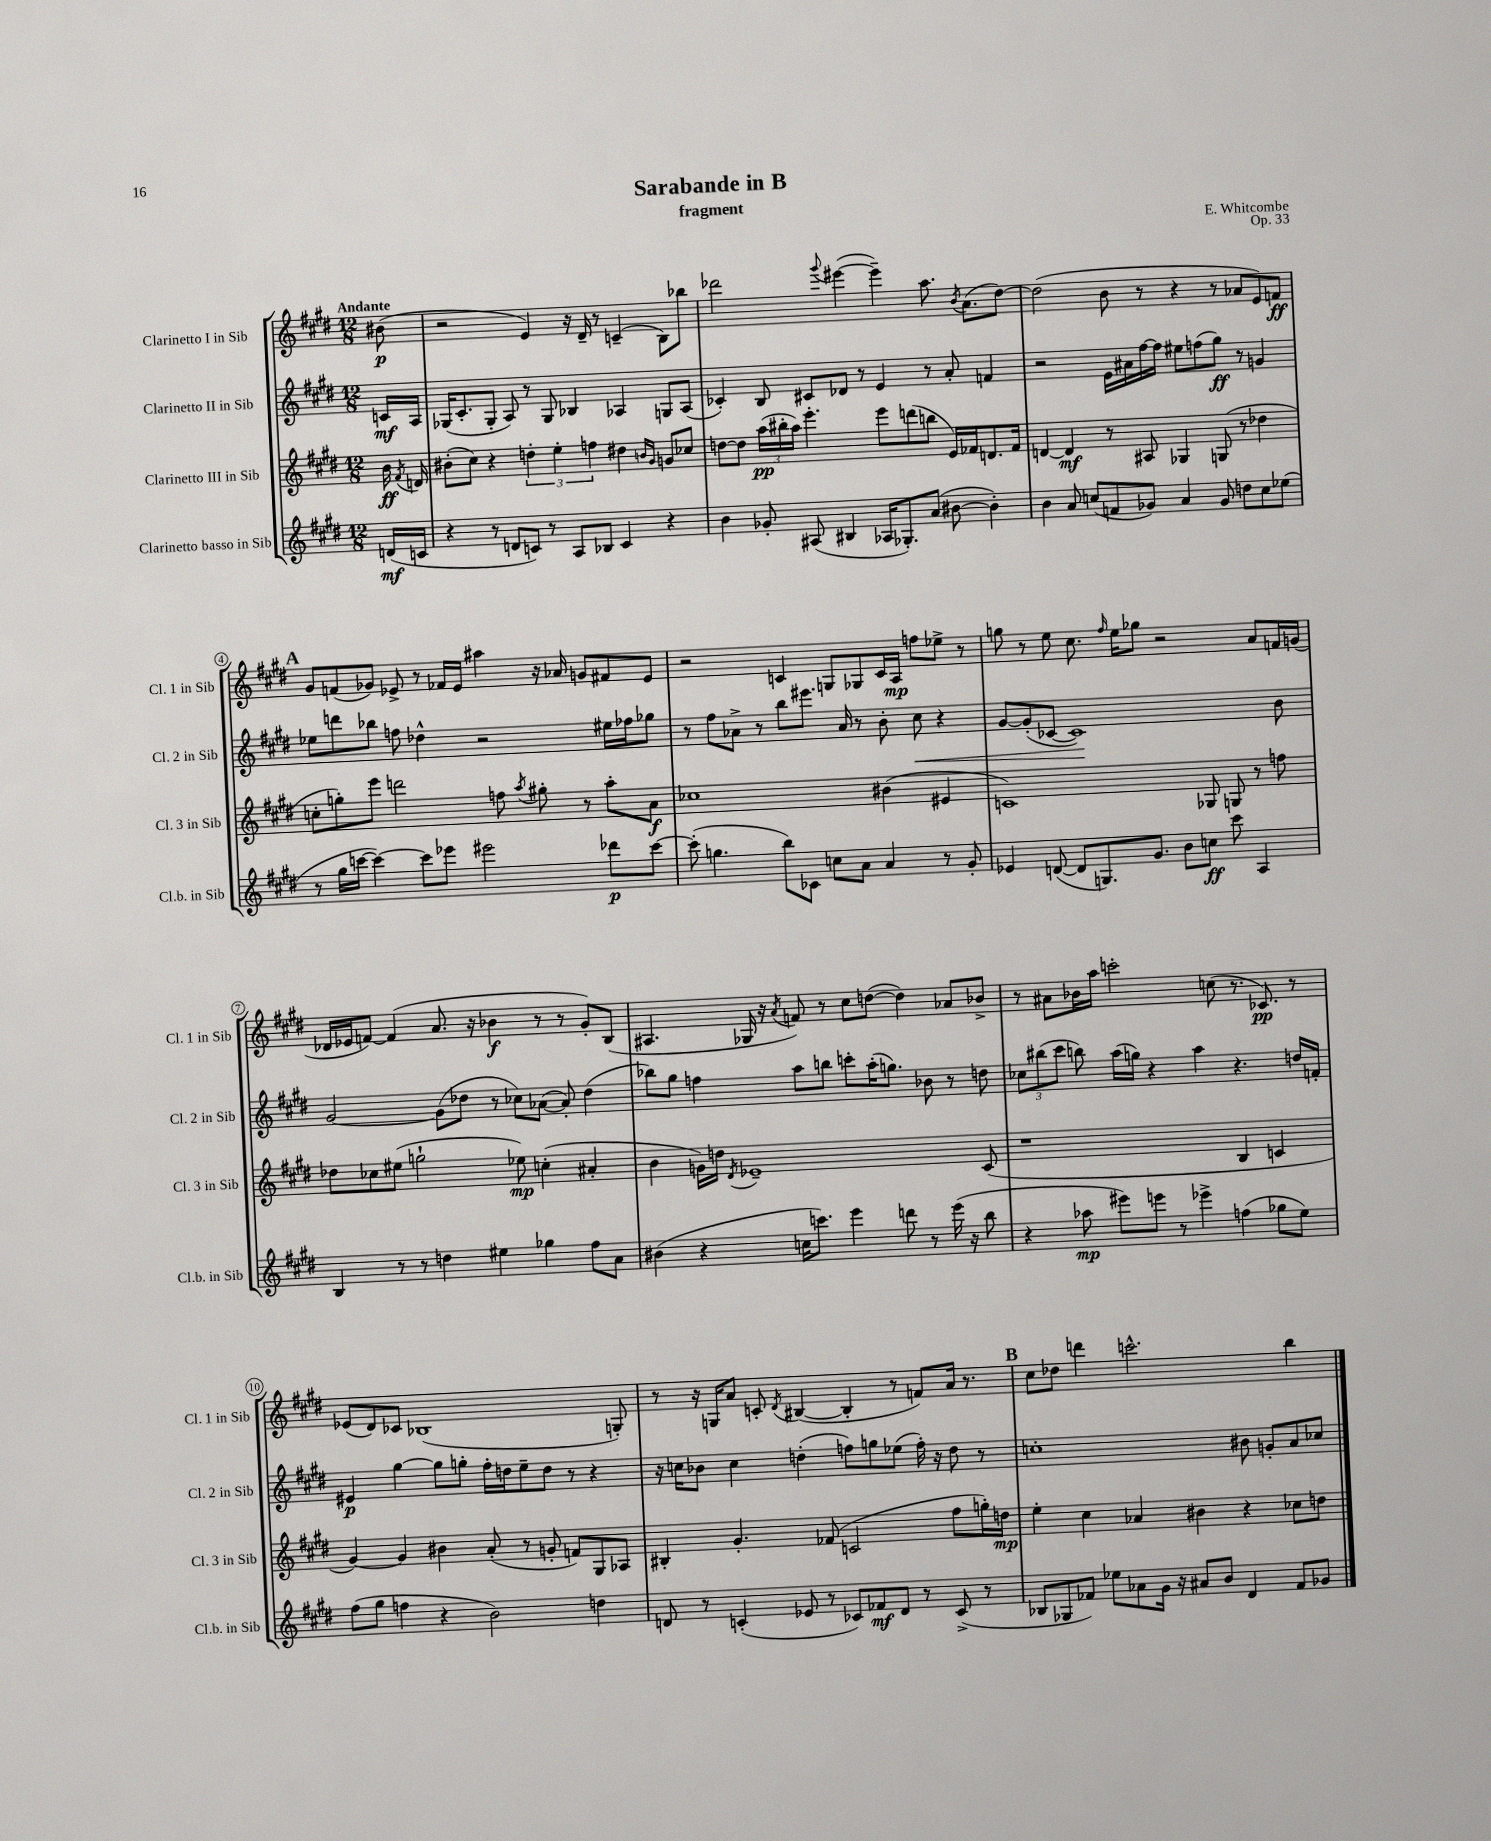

**kern	**kern	**kern	**kern
*staff4	*staff3	*staff2	*staff1
*clefG2	*clefG2	*clefG2	*clefG2
*k[f#c#g#d#]	*k[f#c#g#d#]	*k[f#c#g#d#]	*k[f#c#g#d#]
*M12/8	*M12/8	*M12/8	*M12/8
(16d	16b	16c	(8b#
.	8qf#	.	.
16c	16d	16A	.
=	=	=	=
4r	(8b#'	(16G-	2r
.	.	8.c#'	.
.	8cc#)	.	.
8r	4r	8G-'	.
8d	.	8A)	.
8c)	6dd'	8r	4e)
8r	.	8G-	.
.	6ee'	.	.
8A	.	4B-	16r
.	.	.	16d#~
.	6ff	.	.
8B-	.	.	8r
4c	4dd#	4A-	(4c~
.	16qqb	.	.
.	16qqg#	.	.
4r	8g	8G	8B)
.	8cc-	(8A-	8bb-
=	=	=	=
4b	[8dd	4c-')	2ddd-
.	8dd]	.	.
8g-'	(24aa	8B	.
.	24bb#'	.	.
.	24aa)	.	.
(8A#	4.eee'	8c#	.
.	.	.	8qqggg#
4B#	.	8d-	([4eee#
.	.	8r	.
16A-	8eee	4e	4eee#~])
8.G-')	.	.	.
.	(8ddd	.	.
(8a	8bb	8r	8.aa
[8b#	16e)	8a'	.
.	.	.	8qb
.	16f-	.	(8.a
4b#'])	8.d	4f	.
.	.	.	[8dd#)
.	16f-	.	.
=	=	=	=
4b	[4d	2r	(2dd#]
8a	4d]	.	.
(8cc	.	.	.
8f	8r	16e	8b
.	.	16a#	.
8g-)	8A#	[16ff#	8r
.	.	16ff#]	.
4a	4G-	8ee#	4r
.	.	(8ff	.
8g-	(8G	8gg#)	8r
8dd	8r	8r	8a-
8cc	4dd-	4g	8e)
(8ee-	.	.	8f
=	=	=	=
8r	8cc'	8ee-	8g#
16gg#	8gg')	8ddd	(8f
[16ccc	.	.	.
4ccc_)	8eee	8bb-	8g-)
.	2ddd	8ff	8e-^
8ccc]	.	4dd-^^	8r
8eee-	.	.	16f-
.	.	.	16e-
2eee#	.	2r	4aa#
.	8ff	.	.
.	8qaa	.	.
.	8gg#'	.	16r
.	.	.	16a-
.	8r	.	8g
8ddd-	8aa'	16ee#	8f#
.	.	16ff-	.
[8ccc	8a	8gg-	8e-
=	=	=	=
(8ccc']	1cc-	8r	2r
4.gg	.	8ff#	.
.	.	8a-^	.
.	.	8r	.
8bb)	.	8bb	4c
8c-	.	8.eee#	.
8cc	.	.	8G
.	.	16a-	.
8a	.	8r	8G-
4a	(4b#	8b'	16c
.	.	.	16A
.	.	8cc#	8ff
8r	4e#	4r	8ee-^
8g#'	.	.	8r
=	=	=	=
4e-	1c)	[8g#	8gg
.	.	(8g#']	8r
([8d	.	[8c-	8ee
8d]	.	1c-])	8.cc#
8.G)	.	.	.
.	.	.	16qqff#
.	.	.	16ee
.	.	.	8gg-
8.g#	.	.	.
.	.	.	2r
8b	.	.	.
8cc	8G-	.	.
8ccc#	8G	.	.
4A	8r	.	8a
.	8ff	8b	16f
.	.	.	(16g
=	=	=	=
4B	8dd-	[2g#	16d-
.	.	.	16e-
.	8cc-	.	[8f)
8r	(8ee#	.	(4f]
8r	2gg`	.	.
4dd	.	(8g#]	8.a
.	.	8dd-	.
.	.	.	16r
4ee#	.	8r	4b-
.	8ee-)	8cc-)	.
4gg-	(4cc'	([8a-	8r
.	.	8a-'])	8r
8ff#	4a#'	(4dd-	8g#')
8a	.	.	(8B
=	=	=	=
(4b#	4b	8bb-)	4.A#
.	.	8gg#	.
4r	16g)	4ff	.
.	16dd	.	.
.	8qd#	.	.
.	1e-~	.	16G-
.	.	.	16r
.	.	.	8qa
16cc	.	8aa	8f)
8.ccc)	.	.	.
.	.	8bb	8r
4eee	.	8ccc'	8cc#
.	.	(16aa'	([8dd
.	.	8.gg)	.
8ddd	.	.	4dd])
8r	.	8b-	.
(16eee	.	8r	8a-
16r	.	.	.
8bb	(8c#	8dd	8b-^
=	=	=	=
4r	1r	12cc-	8r
.	.	(12bb#	.
.	.	.	8a#
.	.	12ccc#	.
8aa-	.	8bb)	16b-
.	.	.	16aa
8eee#)	.	(16aa	2ccc'
.	.	16gg)	.
8eee	.	4r	.
8r	.	.	.
4eee-^	.	4aa	.
.	.	.	(8cc
(4ff	4B	4.r	8.r
.	.	.	8.c-)
8gg-	4c	.	.
8ee)	.	16dd	8r
.	.	16f'	.
=	=	=	=
(8ff#	[4g#)	4e#	(8e-
8gg#	.	.	8d#)
4ff	4g#]	[4gg#	8c-
.	.	.	(1B-
4r	4b#	8gg#]	.
.	.	8gg'	.
2b)	(8a'	16ff#'	.
.	.	16dd	.
.	8r	8ee~	.
.	8g'	8dd	.
.	8f)	8r	.
4dd	8G#	4r	.
.	8A-	.	8G')
=	=	=	=
8d	4B#'	16r	8r
.	.	16cc	.
8r	.	8b-	16r
.	.	.	16G
(4c'	4.g#'	4cc	8a
.	.	.	8c'
.	.	.	8qd#
8e-	.	(4dd'	([4B#
8r	(8f-	.	.
8c-)	2c	8ff)	4B#']
8f-	.	8gg	.
8d	.	(8ee-	8r
8r	.	16ff')	8f)
.	.	16r	.
(8c-^	8ff#	8dd	16a
.	.	.	8.r
8r	16gg')	8r	.
.	16dd	.	.
=	=	=	=
8B-	4ee'	1cc'	8cc#
8G-	.	.	8dd-
8f-)	4cc#	.	4ddd
8ee-	.	.	.
8a-	4a-	.	2.ccc^^
16g#	.	.	.
16r	.	.	.
8a#	4b#	.	.
8b	.	.	.
4d#	4r	8b#	.
.	.	8g'	.
8f-	8cc-	8a	4bb
8g-	8dd	8cc-	.
==	==	==	==
*-	*-	*-	*-
